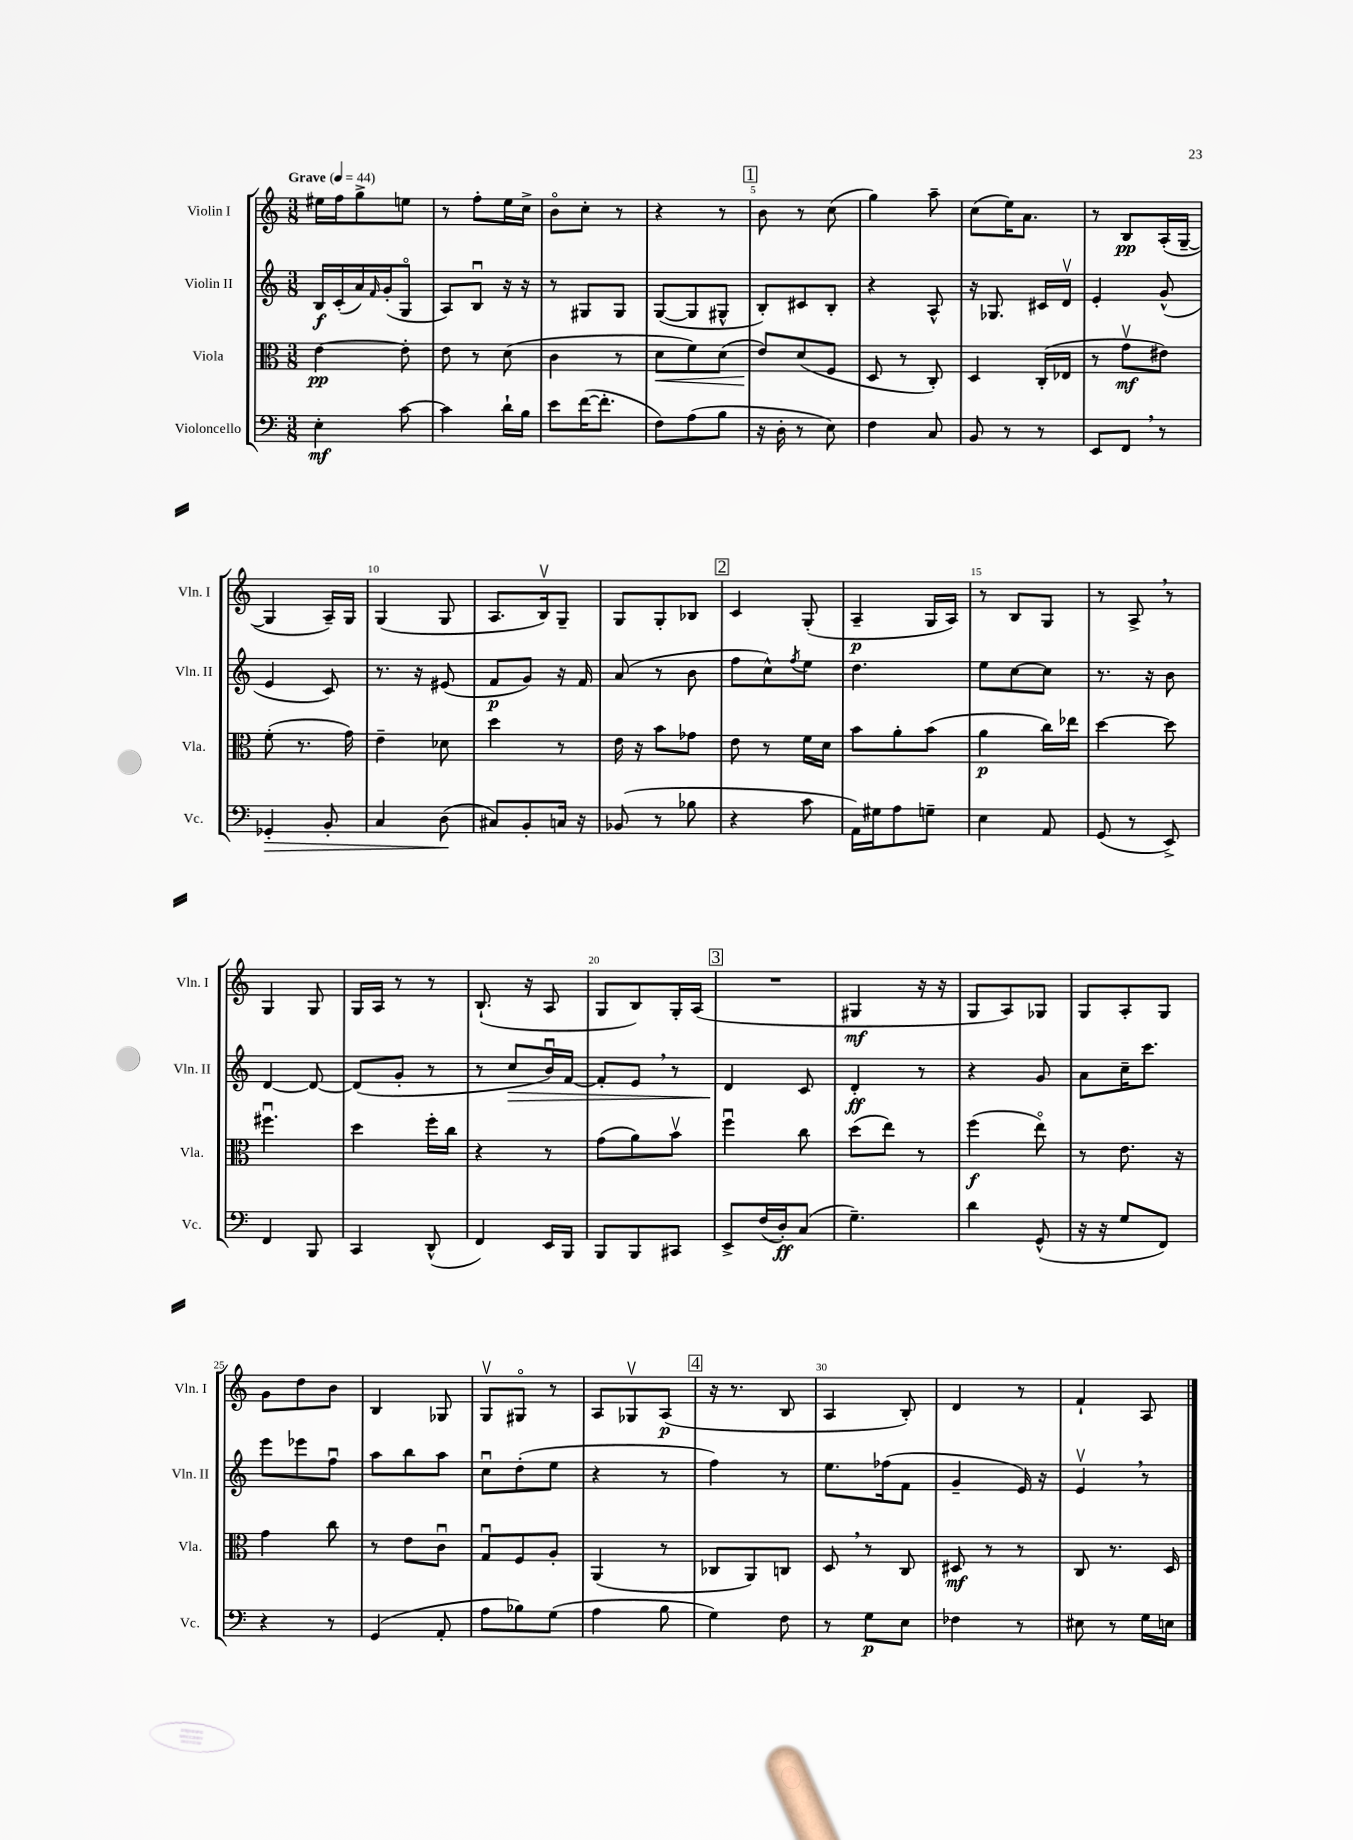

**kern	**kern	**kern	**kern
*staff4	*staff3	*staff2	*staff1
*clefF4	*clefC3	*clefG2	*clefG2
*k[]	*k[]	*k[]	*k[]
*M3/8	*M3/8	*M3/8	*M3/8
*MM44	*MM44	*MM44	*MM44
4E'	[4e	16B	16ee#
.	.	(16c'	16ff
.	.	16a)	8gg^
.	.	16qqf	.
.	.	(16g'	.
[8c	8e']	8Go	8ee
=	=	=	=
4c]	8e	8A)	8r
.	8r	8Bu	8ff'
16d`	(8d	16r	16ee
16B	.	16r	16cc^
=	=	=	=
8e	4c	8r	8bo
([16f	.	8G#	8cc'
8.f']	.	.	.
.	8r	8G#	8r
=	=	=	=
8F)	8d	([8G	4r
(8A	8f)	8G]	.
8B	(8d	8G#^^	8r
=	=	=	=
16r	8e)	8B')	8b
16D'	.	.	.
8r	(8d	8c#	8r
8E)	8F	8B'	(8cc
=	=	=	=
4F	8D	4r	4gg)
.	8r	.	.
8C	8C')	8A^^	8aa~
=	=	=	=
8BB	4D	16r	(8cc
.	.	8.G-	.
8r	.	.	16ee)
.	.	.	8.a
8r	(16C'	16c#	.
.	16E-	16dv	.
=	=	=	=
8EE	8r	4e'	8r
8FF	8gv	.	8B
8r	8e#)	(8g^^	(16A'
.	.	.	[16G~
=	=	=	=
4GG-'	(8f'	4e	4G]
.	8.r	.	.
8BB'	.	8c)	16A~)
.	16g)	.	16G
=	=	=	=
4C	4e~	8.r	(4G
.	.	16r	.
(8D	8d-	(8e#	8G
=	=	=	=
8C#)	4dd	8f	8.A
8BB'	.	8g)	.
.	.	.	16Bv)
16C	8r	16r	8G~
16r	.	16f	.
=	=	=	=
(8BB-	16e	(8a	8G
.	16r	.	.
8r	8b	8r	8G'
8B-	8g-	8b	8B-
=	=	=	=
4r	8e	8ff	4c
.	8r	8cc^^)	.
.	.	8qff	.
8c	16f	8ee	(8G'
.	16d	.	.
=	=	=	=
16AA)	8b	4.dd	4A~
16G#	.	.	.
8A	8a'	.	.
8G~	(8b	.	16G
.	.	.	16A)
=	=	=	=
4E	4a	8ee	8r
.	.	[8cc	8B
8AA	16cc)	8cc]	8G
.	16ee-	.	.
=	=	=	=
(8GG	[4dd	8.r	8r
8r	.	.	8A^
.	.	16r	.
8EE^)	8dd]	8b	8r
=	=	=	=
4FF	4.ff#u	[4d	4G
8BBB	.	8d_	8G
=	=	=	=
4CC	4dd	(8d]	16G
.	.	.	16A
.	.	8g'	8r
(8DD^^	16ff'	8r	8r
.	16cc	.	.
=	=	=	=
4FF)	4r	8r	(8.B`
.	.	8cc	.
.	.	.	16r
16EE	8r	16bu)	8A
16BBB	.	[16f	.
=	=	=	=
8BBB	(8g	8f']	8G
8BBB	8a)	8e	8B)
8CC#	8bv	8r	16G'
.	.	.	(16A
=	=	=	=
8EE^	4ffu	4d	4.r
(16F	.	.	.
16D')	.	.	.
(8C	8cc	8c	.
=	=	=	=
4.G~)	(8dd	4d'	4G#
.	8ee)	.	.
.	8r	8r	16r
.	.	.	16r
=	=	=	=
4d	(4ff	4r	8G
.	.	.	8A)
(8GG^^	8eeo)	8g	8G-
=	=	=	=
16r	8r	8a	8G
16r	.	.	.
8G	8.e	16cc~	8A'
.	.	8.ccc	.
8FF)	.	.	8G
.	16r	.	.
=	=	=	=
4r	4g	8eee	8g
.	.	8eee-	8dd
8r	8cc	8ffu	8b
=	=	=	=
(4GG	8r	8aa	4B
.	8e	8bb	.
8AA'	8cu	8aa	8G-
=	=	=	=
8A	8Gu	8ccu	8Gv
8B-)	8F	(8dd'	8G#o
(8G	8A'	8ee	8r
=	=	=	=
4A	(4AA	4r	8A
.	.	.	8G-v
8B	8r	8r	(8A
=	=	=	=
4G)	8C-	4ff)	16r
.	.	.	8.r
.	8AA)	.	.
8F	8C	8r	8B
=	=	=	=
8r	8D	8.ee	4A
8G	8r	.	.
.	.	(16ff-	.
8E	8C	8f	8B')
=	=	=	=
4F-	8D#	4g~	4d
.	8r	.	.
8r	8r	16e)	8r
.	.	16r	.
=	=	=	=
8E#	8C	4ev	4f`
8r	8.r	.	.
16G	.	8r	8A
16E	16D	.	.
==	==	==	==
*-	*-	*-	*-
